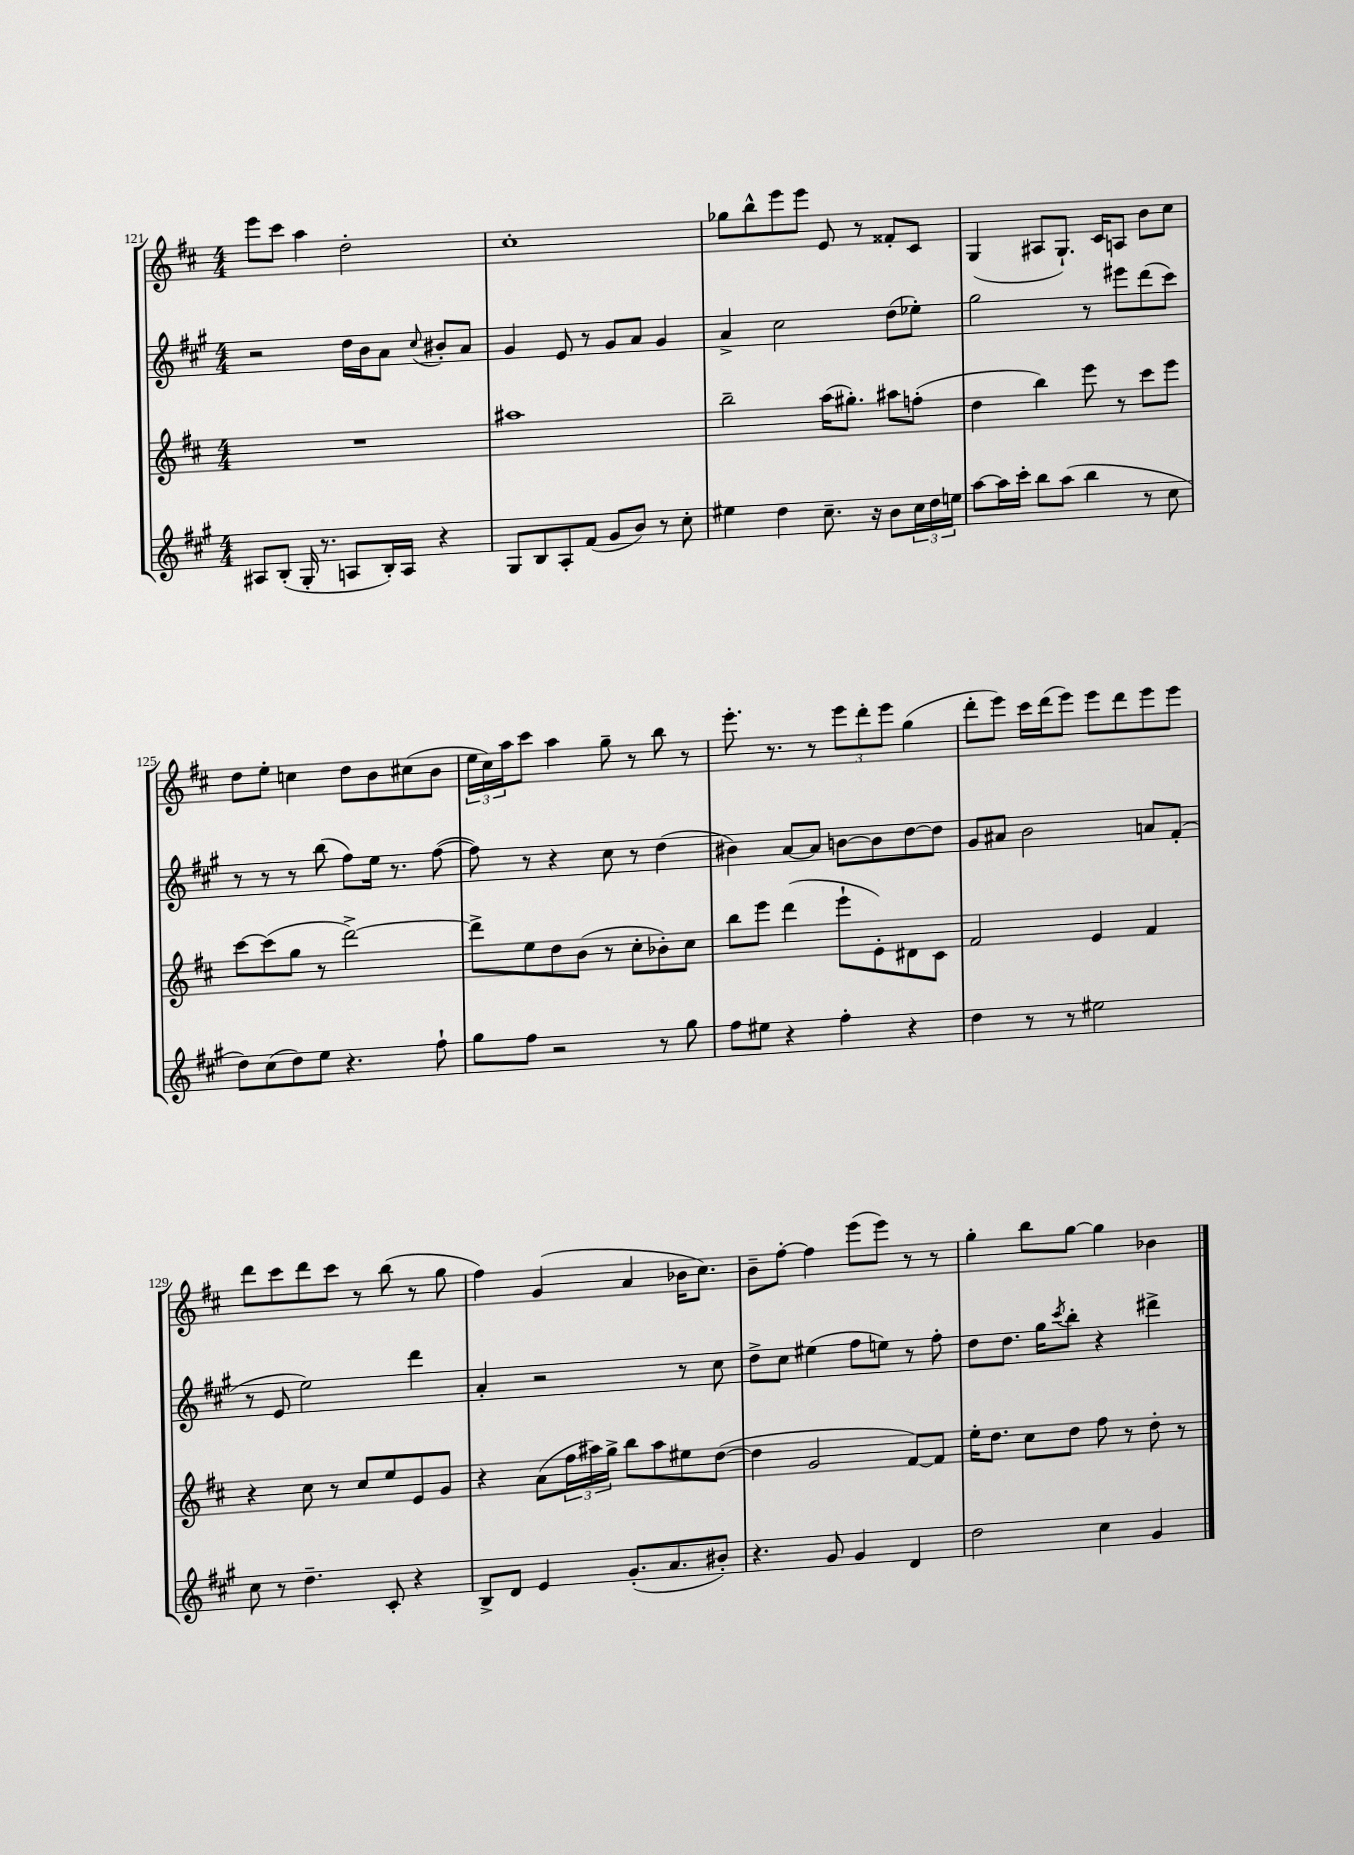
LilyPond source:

<<
\new StaffGroup <<
\new Staff = "s0" {
    \clef treble \key d \major \numericTimeSignature \time 4/4
    e'''8 cis'''8 a''4 d''2-. |
    cis''1-. |
    ges''8 b''8-^ e'''8 e'''8 e'8 r8 fisis'8-. cis'8 |
    g4( ais8 g8.-!) cis'16 a8 b'8 cis''8 |
    d''8 e''8-. c''4 d''8 b'8 cis''8( b'8 |
    \tuplet 3/2 { e''16 cis''16) a''16 } cis'''8 a''4 g''8-- r8 b''8 r8 |
    e'''8.-. r8. r8 \tuplet 3/2 { e'''8 d'''8-. e'''8 } g''4( |
    d'''8-. e'''8) cis'''16 d'''16( e'''8) e'''8 d'''8 e'''8 e'''8 |
    d'''8 cis'''8 d'''8 cis'''8 r8 b''8( r8 g''8 |
    fis''4) g'4( a'4 bes'16 cis''8.) |
    b'8-- fis''8~-. fis''4 e'''8( e'''8) r8 r8 |
    g''4-. b''8 g''8~ g''4 bes'4 \bar "|." |
}
\new Staff = "s1" {
    \clef treble \key a \major \numericTimeSignature \time 4/4
    r2 d''16 b'16 a'8 \appoggiatura { cis''8 } bis'8-. a'8 |
    gis'4 e'8 r8 gis'8 a'8 gis'4 |
    a'4-> cis''2 d''8( ees''8-.) |
    gis''2 r8 eis'''8 d'''8( cis'''8) |
    r8 r8 r8 b''8( fis''8) e''16 r8. fis''8~( |
    fis''8) r8 r4 cis''8 r8 d''4( |
    bis'4) a'8~ a'8 b'8~ b'8 d''8~ d''8 |
    gis'8 ais'8 b'2 a'8 fis'8-.( |
    r8 e'8 e''2) d'''4 |
    a'4-. r2 r8 cis''8 |
    d''8-> cis''8 eis''4( fis''8 e''8) r8 fis''8-. |
    d''8 d''8. gis''16 \acciaccatura { cis'''8 } b''8-. r4 dis'''4-> \bar "|." |
}
\new Staff = "s2" {
    \clef treble \key d \major \numericTimeSignature \time 4/4
    R1 |
    ais''1 |
    b''2-- a''16( gis''8.-.) ais''8 f''8-.( |
    d''4 b''4) e'''8 r8 cis'''8 e'''8 |
    cis'''8~ cis'''8( g''8 r8 d'''2~->) |
    d'''8-> e''8 d''8 b'8( r8 cis''8-. bes'8-.) cis''8 |
    b''8 e'''8 d'''4( e'''8-! e'8-.) dis'8 cis'8 |
    fis'2 e'4 fis'4 |
    r4 cis''8 r8 cis''8 e''8 e'8 g'8 |
    r4 a'8( \tuplet 3/2 { fis''16 ais''16) g''16-> } b''8 ais''8 eis''8 d''8~( |
    d''4 g'2 fis'8~) fis'8 |
    e''16-. d''8. cis''8 d''8 fis''8 r8 d''8-. r8 \bar "|." |
}
\new Staff = "s3" {
    \clef treble \key a \major \numericTimeSignature \time 4/4
    ais8 b8-.( gis16-. r8. a8 b16-.) a16 r4 |
    gis8 b8 a8-. fis'8( gis'8 b'8) r8 cis''8-. |
    eis''4 d''4 cis''8.-- r16 b'8 \tuplet 3/2 { cis''16 d''16 e''16 } |
    a''8~ a''16 cis'''16-. b''8 a''8( b''4 r8 cis''8 |
    d''8) cis''8( d''8) e''8 r4. fis''8-! |
    gis''8 fis''8 r2 r8 gis''8 |
    fis''8 eis''8 r4 fis''4-. r4 |
    d''4 r8 r8 eis''2 |
    cis''8 r8 d''4.-- cis'8-. r4 |
    b8-> d'8 e'4 gis'8.-.( a'8. bis'8-.) |
    r4. gis'8 gis'4 d'4 |
    d''2 cis''4 gis'4 \bar "|." |
}
>>
>>
\layout { \context { \Score currentBarNumber = #121 } }
